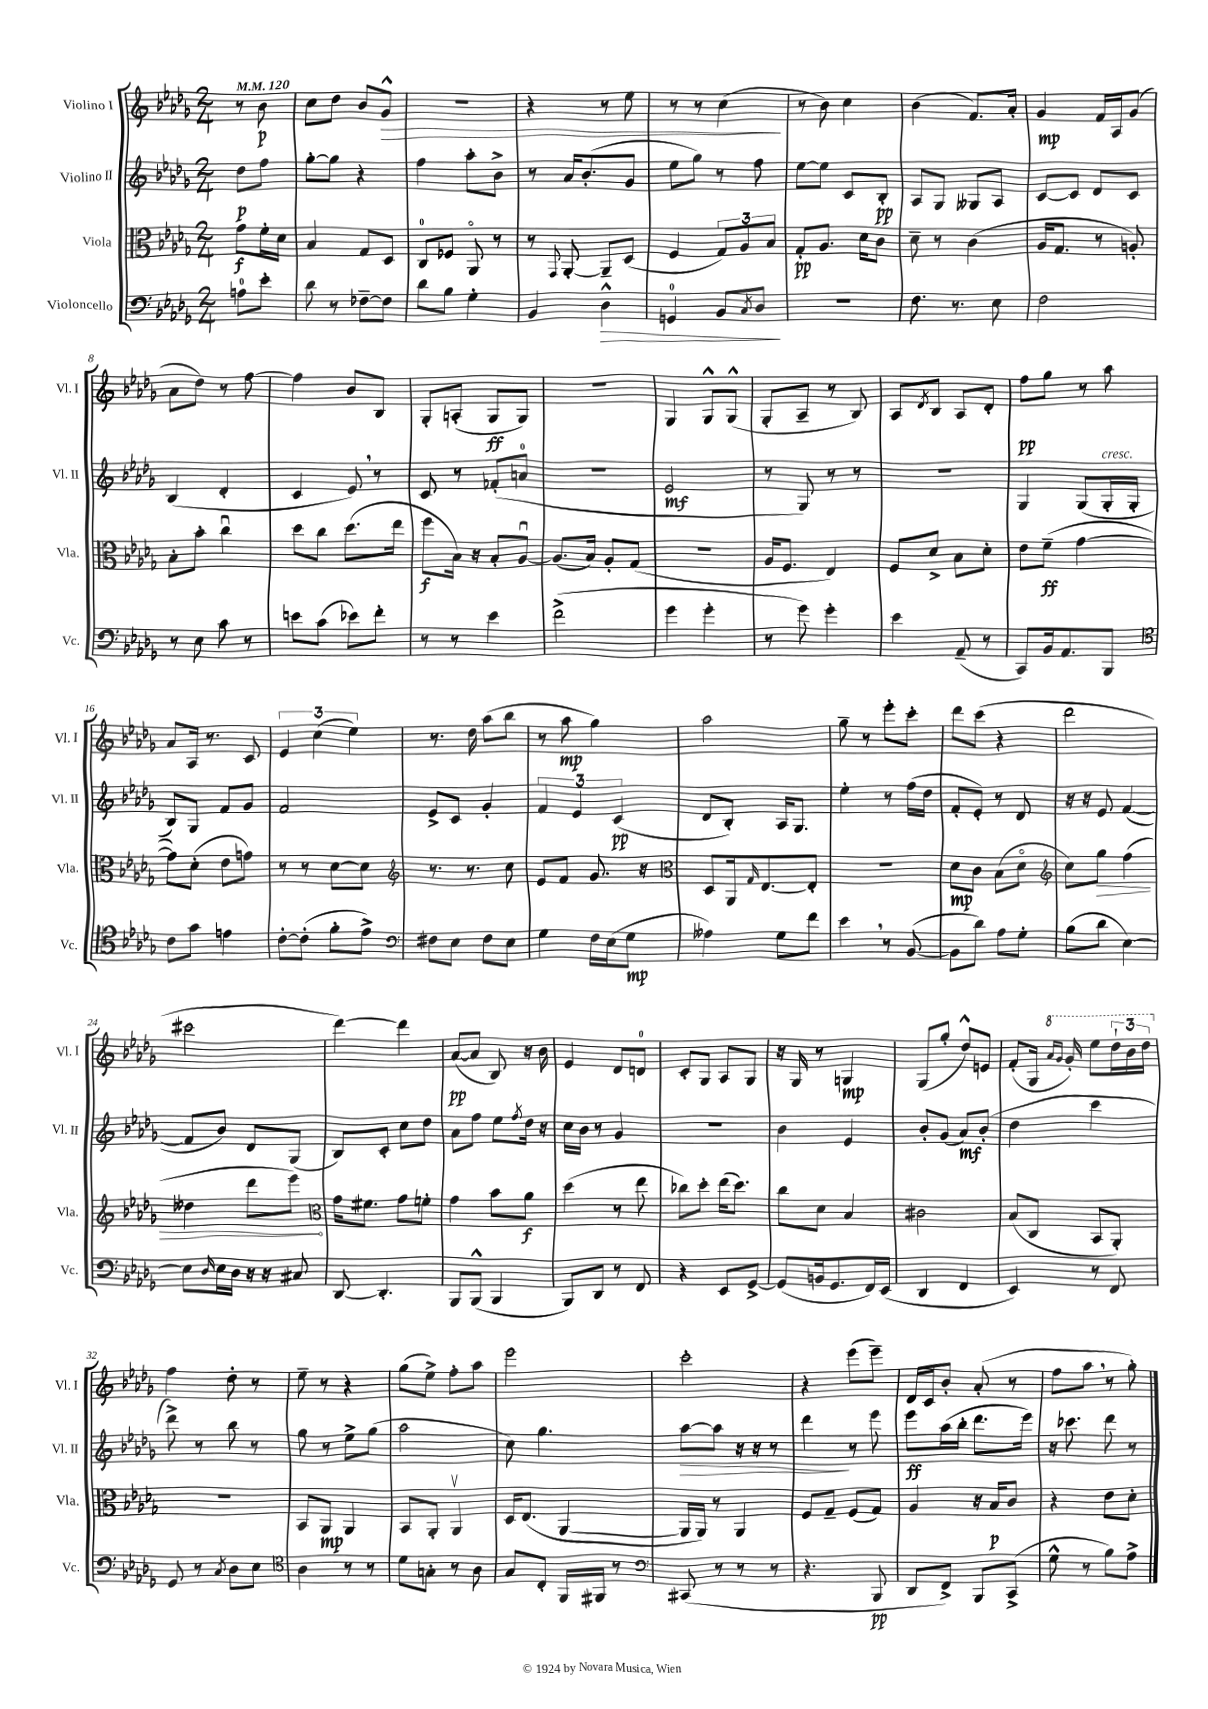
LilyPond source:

<<
\new StaffGroup <<
\new Staff = "s0" \with { instrumentName = "Violino I" shortInstrumentName = "Vl. I" } {
    \clef treble \key des \major \numericTimeSignature \time 2/4 \partial 4 \tempo 4 = 120
    r8 bes'8\p |
    c''8 des''8 bes'8 ges'8-^\> |
    R2 |
    r4 r8 ees''8 |
    r8 r8 c''4\!( |
    r8 bes'8) c''4 |
    bes'4( f'8.) aes'16-. |
    ges'4\mp f'16 aes16 ges'8( |
    aes'8 des''8) r8 f''8~ |
    f''4 bes'8 bes8 |
    ges8-. a8-.( ges8\ff ges8) |
    r2 |
    ges4 ges8-^ ges8-^( |
    ges8-. aes8-- r8 bes8) |
    aes8 \acciaccatura { des'8 } bes8 aes8 des'8-. |
    f''8\pp ges''8 r8 aes''8 |
    aes'8 aes16 r8. c'8 |
    \tuplet 3/2 { ees'4 c''4( ees''4) } |
    r8. des''16 aes''8( bes''8 |
    r8 aes''8\mp ges''4) |
    aes''2 |
    ges''8-- r8 ees'''8-. c'''8-. |
    des'''8 c'''8( r4 |
    des'''2 |
    cis'''2 |
    des'''4~) des'''4 |
    aes'8~\pp( aes'8 bes8) r16 bes'16 |
    ees'4 des'8 d'8-0 |
    c'8-. ges8 aes8 ges8 |
    r16 ges16 r8 g4\mp |
    ges8( ges''8-. des''8-^) e'8 |
    f'8-.( ges16 \ottava #1 \grace { aes''16 ges''16 } ges''16-.) ees'''8 \tuplet 3/2 { des'''16-! bes''16 des'''16 \ottava #0 } |
    f''4 des''8-. r8 |
    ees''8-- r8 r4 |
    ges''8( ees''8->) f''8-. aes''8 |
    ees'''2 |
    c'''2-. |
    r4 ees'''8( ees'''8--) |
    des'16 c'16 bes'8-. aes'8-.( r8 |
    f''8 aes''8 \breathe r8 ges''8-.) \bar "|." |
}
\new Staff = "s1" \with { instrumentName = "Violino II" shortInstrumentName = "Vl. II" } {
    \clef treble \key des \major \numericTimeSignature \time 2/4 \partial 4
    des''8\p f''8 |
    ges''8~-. ges''8 r4 |
    f''4 aes''8-. bes'8-> |
    r8 aes'16 bes'8.-.( ges'8 |
    ees''8 ges''8) r8 f''8 |
    ees''8~ ees''8 c'8 bes8-.\pp |
    aes8 ges8 geses8 aes8 |
    c'8~ c'8 des'8 c'8 |
    bes4( des'4-. |
    c'4 ees'8) \breathe r8 |
    c'8 r8 fes'8-.( a'8-0 |
    r2 |
    ees'2\mf |
    r8 ges8) r8 r8 |
    R2 |
    ges4 ges8( ges16-.^\markup { \italic "cresc." } ges16-. |
    bes8) ges8 f'8 ges'8 |
    f'2 |
    ees'8-> c'8 ges'4-. |
    \tuplet 3/2 { f'4 ees'4 c'4\pp( } |
    des'8 bes8-.) aes16 ges8. |
    ees''4-. r8 f''16( des''16 |
    f'8-. ees'8-.) r8 des'8 |
    r16 r16 ees'8 f'4~( |
    f'8 bes'8) des'8 ges8( |
    bes8) c'8-. c''8 des''8 |
    aes'8 f''8 ees''8 \acciaccatura { f''8 } des''16 r16 |
    c''16 bes'16 r8 ges'4 |
    r2 |
    bes'4 ees'4 |
    bes'8-. ges'8( aes'8\mf) bes'8-.( |
    des''4 c'''4 |
    des'''8->) r8 bes''8 r8 |
    ges''8 r8 ees''8-> ges''8( |
    aes''2 |
    c''8) ges''4. |
    aes''8~\> aes''8 r16 r16 r8 |
    des'''4\! r8 ees'''8 |
    ees'''8\ff aes''16( bes''16-. des'''8. ees'''16) |
    r16 ces'''8. des'''8 r8 \bar "|." |
}
\new Staff = "s2" \with { instrumentName = "Viola" shortInstrumentName = "Vla." } {
    \clef alto \key des \major \numericTimeSignature \time 2/4 \partial 4
    ges'8\f f'16-. des'16 |
    bes4 ges8 des8 |
    c8-0 fes8 aes,8\flageolet r8 |
    r8 \appoggiatura { ges,8 } aes,8~-. aes,8-- des8( |
    f4 \tuplet 3/2 { ges8) aes8 bes8 } |
    ges8-.\pp aes8. des'16 c'8 |
    des'8-- r8 c'4( |
    aes16 ges8. r8 a8-.) |
    bes8-. bes'8-. c''4\downbow |
    des''8 c''8 des''8.( ees''16 |
    f''8\f bes16) r16 bes8-. aes8~\downbow |
    aes8.( bes16) aes8-. ges8( |
    r2 |
    aes16 f8. ees4) |
    f8 des'8-> bes8 des'8-. |
    ees'8 f'8--\ff( ges'4~ |
    ges'8) des'8-.( ees'8 g'8) |
    r8 r8 des'8~ des'8 |
    \clef treble r8. r8. c''8 |
    ees'8 f'8 ges'8. r16 |
    \clef alto des8 aes,16 \grace { ges16 } ees8.~ ees8-. |
    R2 |
    des'8\mp c'8 bes8( des'8\flageolet |
    \clef treble c''8) \once \override Hairpin.circled-tip = ##t ges''8\> f''4( |
    deses''4 des'''8 ees'''8\!) |
    \clef alto ges'16 fis'8. ges'8 f'8-. |
    ges'4 bes'8 aes'8\f |
    des''4( r8 ees''8 |
    ces''8) des''8-. ees''16( des''8.) |
    c''8 des'8 bes4 |
    cis'2 |
    bes8( c8 bes,8 aes,8-.) |
    r2 |
    bes,8 aes,8\mp aes,4 |
    bes,8 aes,8-. aes,4\upbow |
    des16 ees8.( aes,4~ |
    aes,16 aes,16) r8 aes,4 |
    f8 ges8-- f8( ges8) |
    aes4 r16 bes16\p c'8 |
    r4 ees'8 des'8-. \bar "|." |
}
\new Staff = "s3" \with { instrumentName = "Violoncello" shortInstrumentName = "Vc." } {
    \clef bass \key des \major \numericTimeSignature \time 2/4 \partial 4
    a8-0 ees'8-. |
    des'8 r8 fes8~-- fes8 |
    des'8 bes8 ges4-. |
    bes,4 des4-^\> |
    g,4-0 bes,8 \acciaccatura { c8 } des8\! |
    r2 |
    f8. r8. ees8 |
    f2 |
    r8 ees8 c'8 r8 |
    e'8 c'8( ees'8) f'8-. |
    r8 r8 ees'4 |
    f'2->( |
    ges'4 ges'4-. |
    r8 ges'8) ges'4-. |
    ees'4 aes,8--( r8 |
    c,8) bes,16 aes,8. bes,,8 |
    \clef tenor c'8 ges'8 e'4 |
    c'8~-. c'8-.( f'8-. ees'8->) |
    \clef bass fis8 ees8 fis8 ees8 |
    ges4 f16 ees16( ges8\mp |
    aeses4) ges8 f'8 |
    ees'4 \breathe r8 bes,8~( |
    bes,8 des'8) aes8 ges8-. |
    bes8( des'8 ees4~) |
    ees8 \grace { des16 } ees16 des16 r16 r16 cis8 |
    des,8~ des,4.-. |
    bes,,8 bes,,8-^( bes,,4 |
    bes,,8) des,8 r8 f,8 |
    r4 ees,8 ges,8~-> |
    ges,8( b,16 ges,8. f,16) ees,16( |
    des,4 f,4 |
    ees,4) r8 f,8 |
    ges,8 r8 \acciaccatura { c8 } des8 ees8 |
    \clef tenor aes4 r8 r8 |
    des'8 g8-. r8 aes8 |
    ges8 c8-. f,16 fis,16 r8 |
    \clef bass cis,8( r8 r8 r8 |
    r4. bes,,8\pp |
    des,8 f,8->) bes,,8 c,8->( |
    ges8-^ r8 bes8) aes8-> \bar "|." |
}
>>
>>
